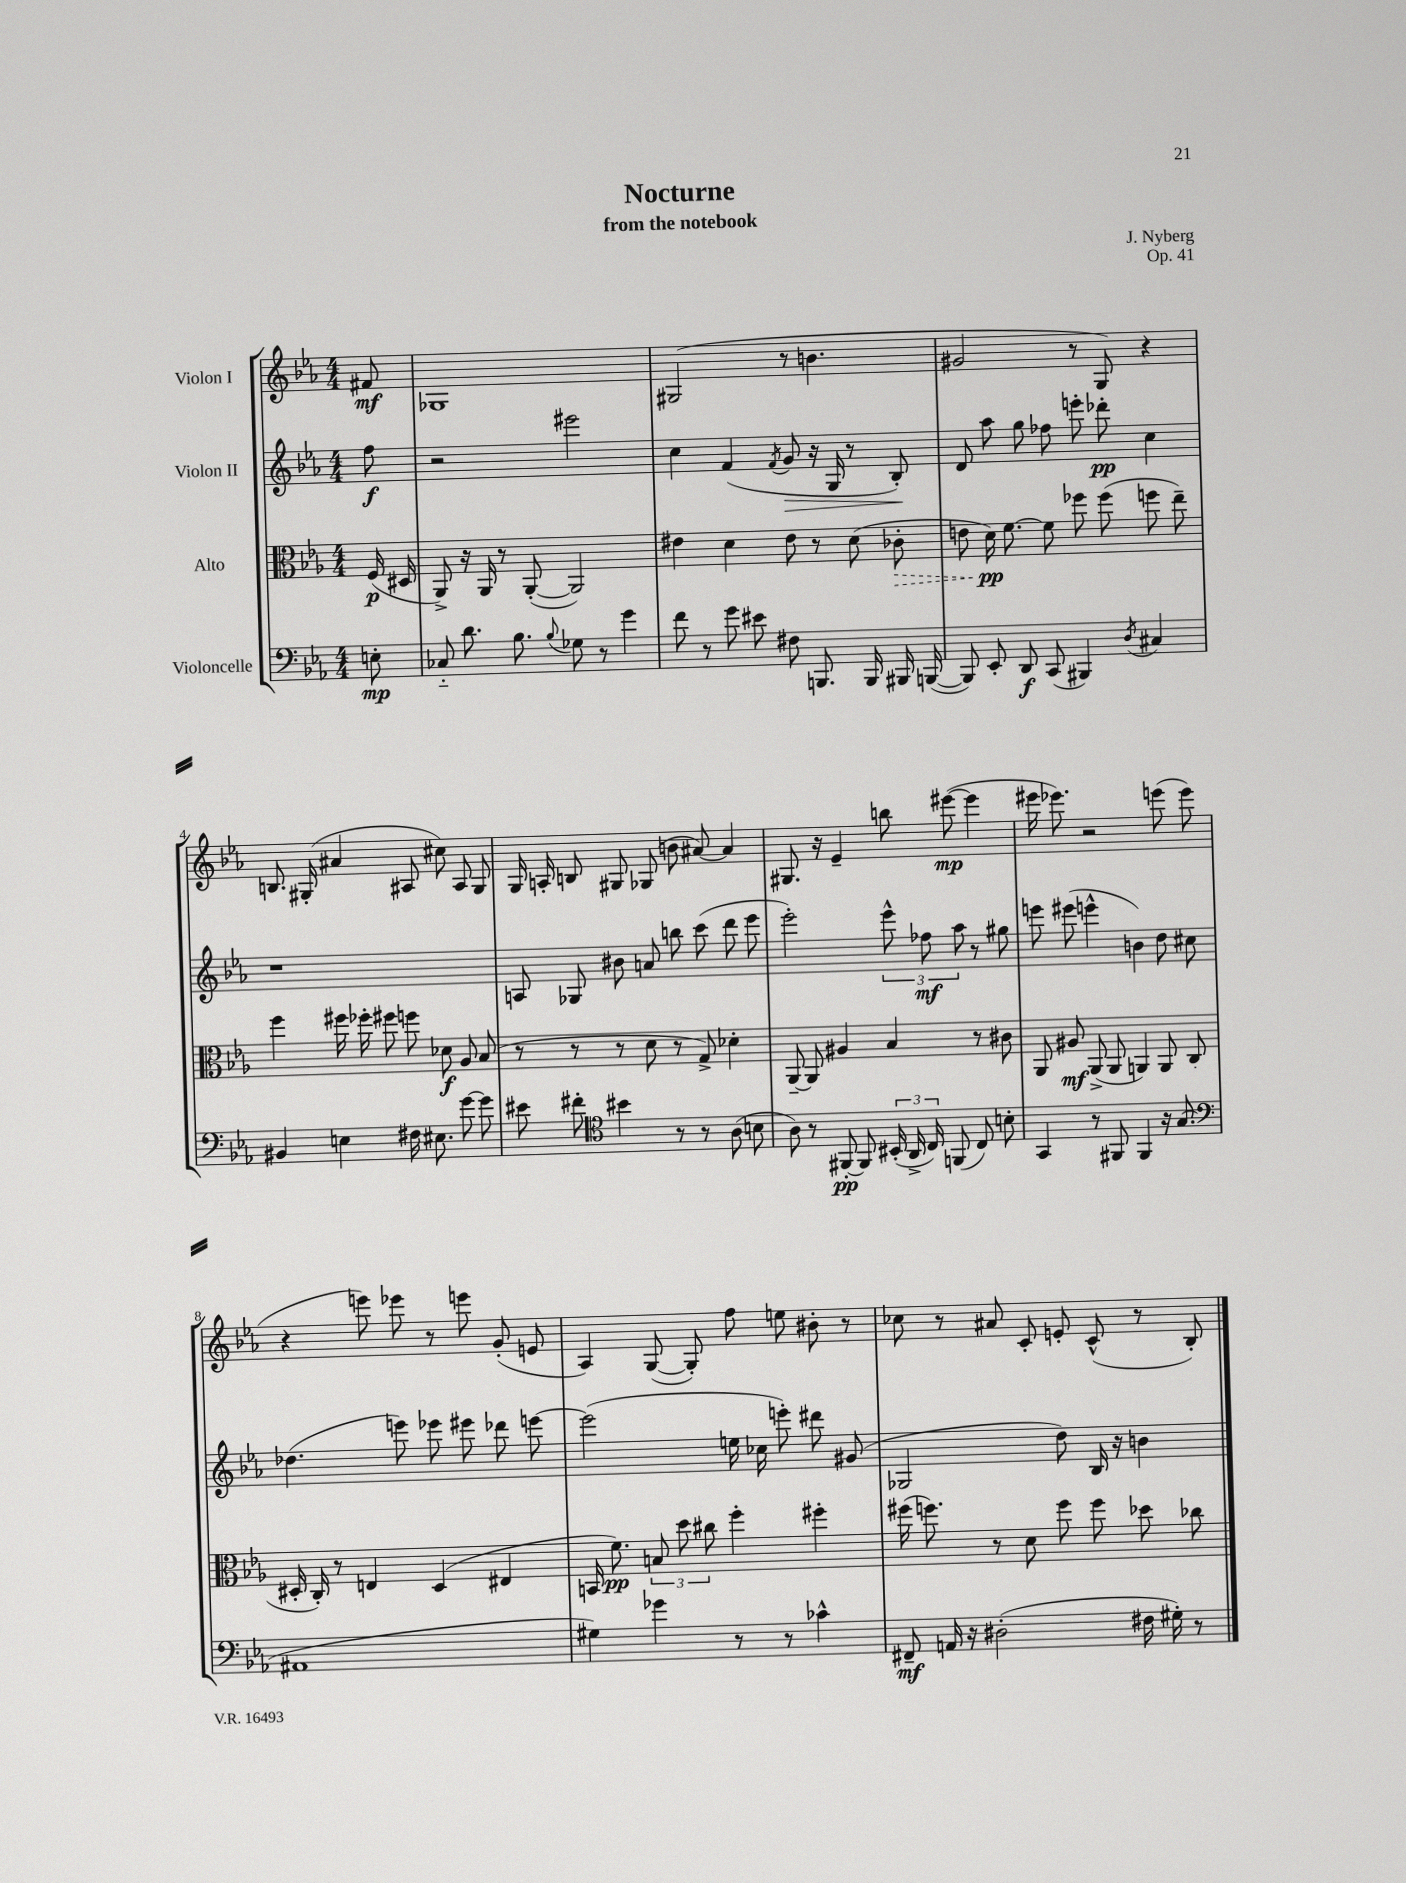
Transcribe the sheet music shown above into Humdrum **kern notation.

**kern	**kern	**kern	**kern
*staff4	*staff3	*staff2	*staff1
*clefF4	*clefC3	*clefG2	*clefG2
*k[b-e-a-]	*k[b-e-a-]	*k[b-e-a-]	*k[b-e-a-]
*M4/4	*M4/4	*M4/4	*M4/4
8E'	(16F	8ff	8f#
.	16D#	.	.
=	=	=	=
8C-'~	8AA-^)	2r	1G-
8.d	16r	.	.
.	16AA-	.	.
.	8r	.	.
8.B-	.	.	.
.	([8AA-'	.	.
8qqB-	.	.	.
8G-	2AA-])	2eee#	.
8r	.	.	.
4g	.	.	.
=	=	=	=
8f	4e#	4cc	(2G#
8r	.	.	.
8g	4d	(4f	.
8e#	.	.	.
.	.	8qf	.
8F#	8e#	8g	8r
8.BBB	8r	16r	4.b
.	.	16G	.
.	(8d	8r	.
16BBB	.	.	.
16BBB#	8c-'	8B-')	.
([16BBB	.	.	.
=	=	=	=
8BBB])	8e	8d	2g#
8EE-'	16d)	8aa-	.
.	[8.f	.	.
8DD	.	8gg	.
(8CC	8f]	8ff-	.
4BBB#)	8ff-	8eee'	8r
.	(8ff-	8ddd-'	8G)
8qD	.	.	.
4C#	8ff	4cc	4r
.	8ee-~)	.	.
=	=	=	=
4BB#	4ff	1r	8.B
.	.	.	(16G#'
4E	16ff#	.	4a#
.	16ff-'	.	.
.	8ff#	.	.
16F#	8ff	.	8A#
8.E#	.	.	.
.	8d-	.	8cc#)
[8g	8A-	.	8A#
8g]	(8B-	.	8G#
=	=	=	=
8e#	8r	8A	16G
.	.	.	16A'
8f#'	8r	8G-	8B
*clefC4	*	*	*
4b#	8r	8b#	8G#
.	8d	8a	(8G-
8r	8r	8bb	8b
8r	8G^)	(8ccc	[8a#)
(8A-	4d-'	8ddd	4a#]
8B	.	8eee-	.
=	=	=	=
8A-)	[8AA-~	2eee-')	8.G#
8r	8AA-]	.	.
.	.	.	16r
[8FF#'	4A#	.	4e-~
8FF#]	.	.	.
(24BB#'	4B-	12eee-^^	8bb
24AA-^	.	.	.
24C)	.	12ff-	.
(8FF	.	.	([8eee#
.	.	12aa-	.
8C)	8r	8r	4eee#]
8B'	8c#	8gg#	.
=	=	=	=
4GG	8AA-	8eee	16eee#
.	.	.	8.eee-)
.	8A#	(8eee#	.
8r	(8AA-^	4eee^^	2r
8FF#	8AA-	.	.
4FF#	4AA)	4b)	.
16r	8AA	8dd	(8eee
(8.G	.	.	.
.	(8C	8cc#	8eee
=	=	=	=
*clefF4	*	*	*
1AA#	16D#'	(4.dd-	4r
.	16C')	.	.
.	8r	.	.
.	4E	.	8eee)
.	.	8eee)	8eee-
.	(4D#	8eee-	8r
.	.	8eee#	8eee
.	4E#	8ddd-	(8g'
.	.	[8eee	8e
=	=	=	=
4G#)	16BB	(2eee]	4A-)
.	8.f)	.	.
4g-	12B	.	([8G
.	12dd	.	.
.	.	.	8G'])
.	12cc#	.	.
8r	4ff'	16ee	8ff
.	.	16cc-	.
8r	.	8eee')	8ee
4c-^^	4ff#'	8ddd#	8b#'
.	.	(8g#	8r
=	=	=	=
8FF#~	(16ff#	2G-	8cc-
.	8.ff)	.	.
16AA	.	.	8r
16r	.	.	.
(2D#'	8r	.	8a#
.	8d	.	8c'
.	8ff	8dd)	8e'
.	8ff	16B-	(8c^^
.	.	16r	.
16F#	8dd-	4b	8r
16G#')	.	.	.
8r	8cc-	.	8B-')
==	==	==	==
*-	*-	*-	*-
